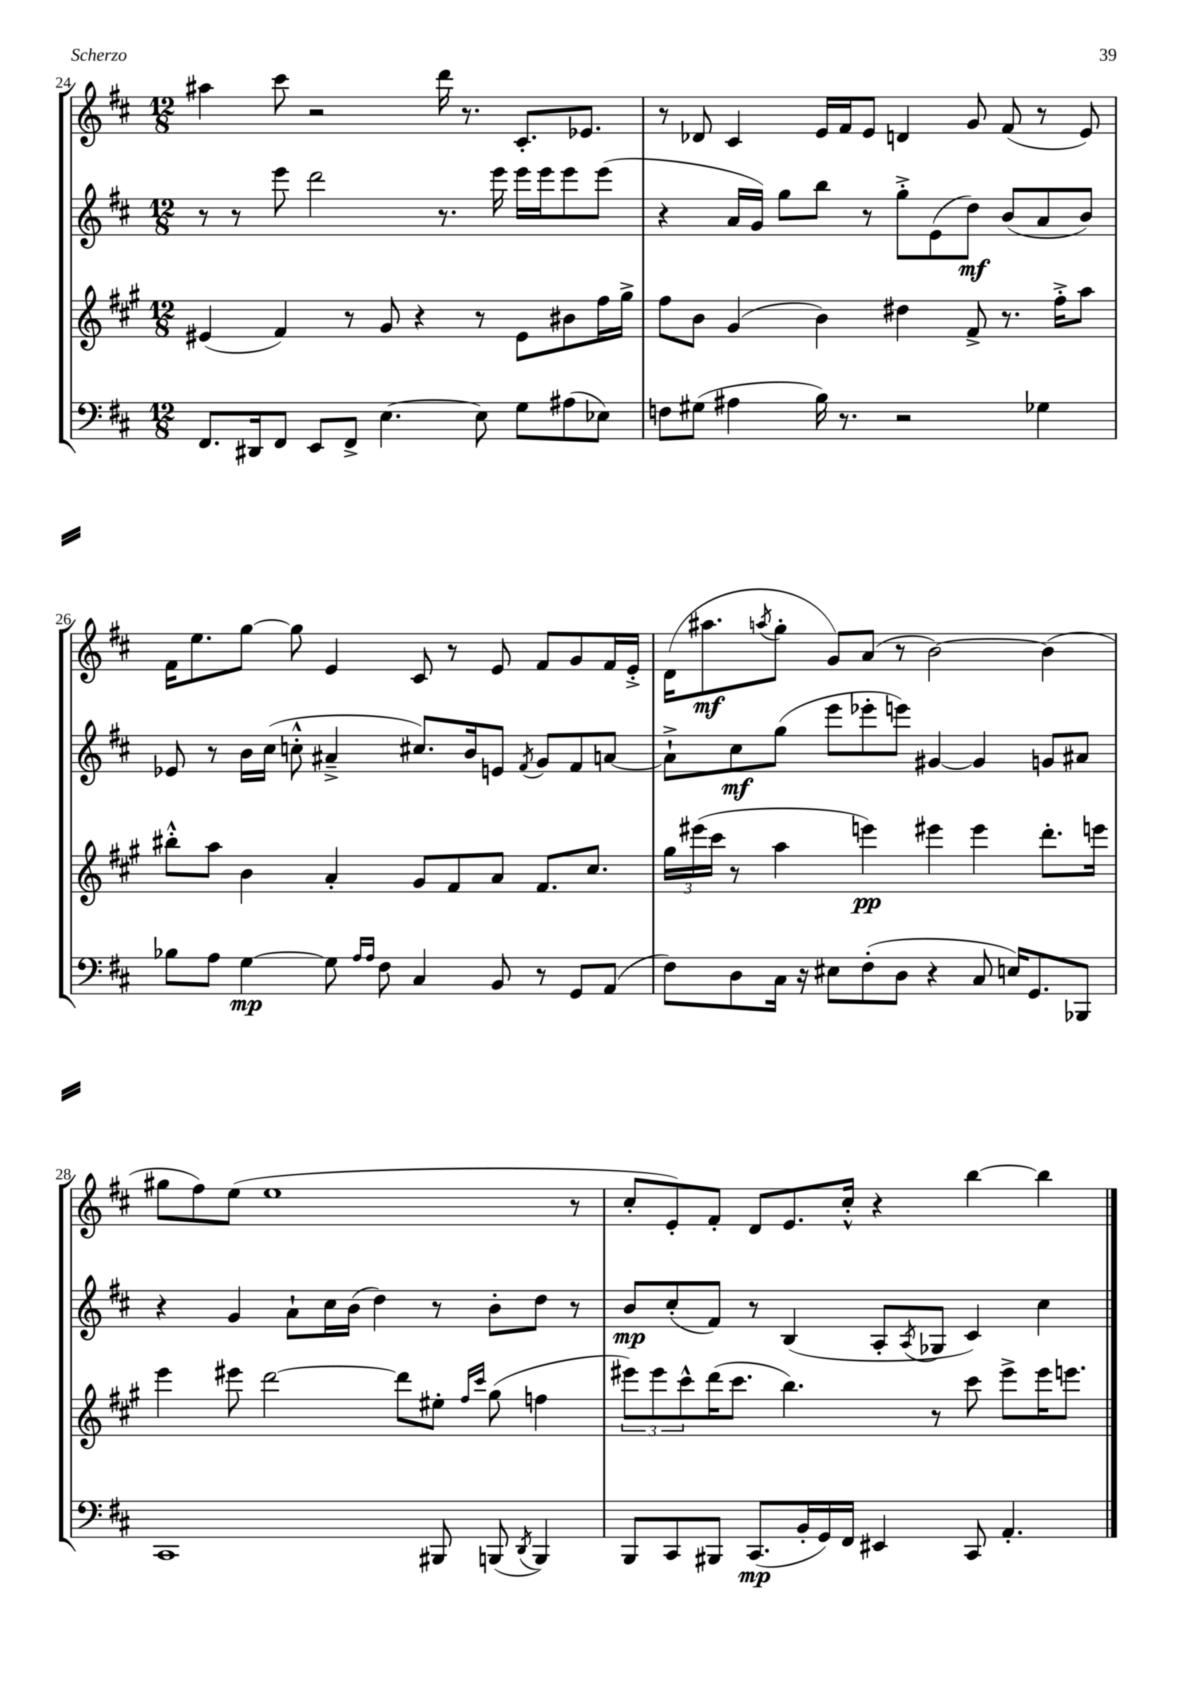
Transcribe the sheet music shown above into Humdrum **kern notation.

**kern	**dynam	**kern	**dynam	**kern	**dynam	**kern	**dynam
*part4	*part4	*part3	*part3	*part2	*part2	*part1	*part1
*staff4	*staff4	*staff3	*staff3	*staff2	*staff2	*staff1	*staff1
*clefF4	*	*clefG2	*	*clefG2	*	*clefG2	*
*k[f#c#]	*	*k[f#c#g#]	*	*k[f#c#]	*	*k[f#c#]	*
*M12/8	*	*M12/8	*	*M12/8	*	*M12/8	*
=24	=24	=24	=24	=24	=24	=24	=24
8.FF#/L	.	(4e#X/	.	8r	.	4aa#X\	.
.	.	.	.	8r	.	.	.
16DD#X/k	.	.	.	.	.	.	.
8FF#/J	.	4f#/)	.	8eee\	.	8ccc#\	.
8EE/L	.	.	.	2ddd\	.	2r	.
8FF#^/J	.	8r	.	.	.	.	.
[4.E\	.	8g#/	.	.	.	.	.
.	.	4r	.	.	.	.	.
.	.	.	.	8.r	.	16ddd\	.
.	.	.	.	.	.	8.r	.
8E\]	.	8r	.	.	.	.	.
.	.	.	.	16eee\	.	.	.
8G\L	.	8e#\L	.	16eee\LL	.	8.c#'/L	.
.	.	.	.	16eee\J	.	.	.
(8A#X\	.	8b#X\	.	8eee\	.	.	.
.	.	.	.	.	.	8.e-X/J	.
8E-X\J)	.	16ff#\L	.	(8eee\J	.	.	.
.	.	16gg#^\JJ	.	.	.	.	.
=25	=25	=25	=25	=25	=25	=25	=25
8Fn\L	.	8ff#\L	.	4r	.	8r	.
(8G#X\J	.	8b\J	.	.	.	8d-X/	.
4A#X\	.	(4g#/	.	16a/LL	.	4c#/	.
.	.	.	.	16g/JJ)	.	.	.
.	.	.	.	8gg\L	.	.	.
16B\)	.	4b\)	.	8bb\J	.	16e/LL	.
8.r	.	.	.	.	.	16f#/J	.
.	.	.	.	8r	.	8e/J	.
2r	.	4dd#X\	.	8gg'^\L	.	4dn/	.
.	.	.	.	(8e\	.	.	.
.	.	8f#^/	.	8dd\J)	mf	8g/	.
.	.	8.r	.	(8b/L	.	(8f#/	.
4G-X\	.	.	.	8a/	.	8r	.
.	.	16ff#'^\KL	.	.	.	.	.
.	.	8aa\J	.	8b/J)	.	8e/)	.
!!LO:LB:g=z
=26	=26	=26	=26	=26	=26	=26	=26
8B-X\L	.	8bb#X'^^\L	.	8e-X/	.	16f#\KL	.
.	.	.	.	.	.	8.ee\	.
8A\J	.	8aa\J	.	8r	.	.	.
[4G\	mp	4b\	.	16b\LL	.	[8gg\J	.
.	.	.	.	(16cc#\JJ	.	.	.
.	.	.	.	8ccn'^^\	.	8gg\]	.
8G\]	.	4a'/	.	4a#X~^/	.	4e/	.
16qqA/LL	.	.	.	.	.	.	.
16qqA/JJ	.	.	.	.	.	.	.
8F#\	.	.	.	.	.	.	.
4C#/	.	8g#/L	.	8.cc#X/L)	.	8c#/	.
.	.	8f#/	.	.	.	8r	.
.	.	.	.	16b/k	.	.	.
8BB/	.	8a/J	.	8en/J	.	8e/	.
.	.	.	.	8qf#/	.	.	.
8r	.	8.f#/L	.	8g/L	.	8f#/L	.
8GG/L	.	.	.	8f#/	.	8g/	.
.	.	8.cc#/J	.	.	.	.	.
(8AA/J	.	.	.	[8an/J	.	16f#/L	.
.	.	.	.	.	.	16e'^/JJ	.
=27	=27	=27	=27	=27	=27	=27	=27
8F#\L)	.	24gg#\LL	.	8a`^\L]	.	(16d\KL	.
.	.	(24eee#X\	.	.	.	.	.
.	.	.	.	.	.	8.aa#X\	mf
.	.	24ccc#\JJ	.	.	.	.	.
8D\	.	8r	.	8cc#\	mf	.	.
.	.	.	.	.	.	8qaan/	.
16C#\Jk	.	4aa\	.	(8gg\J	.	8gg'\J	.
16r	.	.	.	.	.	.	.
8E#X\L	.	.	.	8eee\L	.	8g/L)	.
(8F#'\	.	4eeen\)	pp	8eee-X'\	.	(8a/J	.
8D\J	.	.	.	8eeen\J)	.	8r	.
4r	.	4eee#X\	.	[4g#X/	.	[2b\)	.
8C#/	.	4eee#\	.	4g#/]	.	.	.
16En/KL)	.	.	.	.	.	.	.
8.GG/	.	.	.	.	.	.	.
.	.	8.ddd'\L	.	8gn/L	.	(4b\]	.
8BBB-X/J	.	.	.	8a#X/J	.	.	.
.	.	16eeen\Jk	.	.	.	.	.
!!LO:LB:g=z
=28	=28	=28	=28	=28	=28	=28	=28
1CC#	.	4eee\	.	4r	.	8gg#X\L	.
.	.	.	.	.	.	8ff#\)	.
.	.	8eee#X\	.	4g/	.	(8ee\J	.
.	.	[2ddd\	.	.	.	1ee	.
.	.	.	.	8a`\L	.	.	.
.	.	.	.	16cc#\L	.	.	.
.	.	.	.	(16b\JJ	.	.	.
.	.	.	.	4dd\)	.	.	.
.	.	8ddd\L]	.	.	.	.	.
8BBB#X/	.	8ee#X'\J	.	8r	.	.	.
.	.	16qqff#/LL	.	.	.	.	.
.	.	16qqccc#/JJ	.	.	.	.	.
(8BBBn/	.	(8gg#\	.	8b'\L	.	.	.
8qDD/	.	.	.	.	.	.	.
4BBB/)	.	4ffn\	.	8dd\J	.	.	.
.	.	.	.	8r	.	8r	.
=29	=29	=29	=29	=29	=29	=29	=29
8BBB/L	.	12eee#X\L)	.	8b/L	mp	8cc#'/L	.
.	.	12eee#\	.	.	.	.	.
8CC#/	.	.	.	(8cc#'/	.	8e'/)	.
.	.	12ccc#^^\	.	.	.	.	.
8BBB#X/J	.	(16ddd\K	.	8f#/J)	.	8f#'/J	.
.	.	8.ccc#\J	.	.	.	.	.
(8.CC#/L	mp	.	.	8r	.	8d/L	.
.	.	4.bb\)	.	(4B/	.	8.e/	.
16BB'/L	.	.	.	.	.	.	.
16GG/)	.	.	.	.	.	.	.
16FF#/JJ	.	.	.	.	.	16cc#'^^/Jk	.
4EE#X/	.	.	.	8A'/L	.	4r	.
.	.	.	.	8qA/	.	.	.
.	.	8r	.	8G-X/J	.	.	.
8CC#/	.	8ccc#\	.	4c#/)	.	[4bb\	.
4.AA'/	.	8eee#^\L	.	.	.	.	.
.	.	16eee#\K	.	4cc#\	.	4bb\]	.
.	.	8.eeen\J	.	.	.	.	.
==	==	==	==	==	==	==	==
*-	*-	*-	*-	*-	*-	*-	*-
